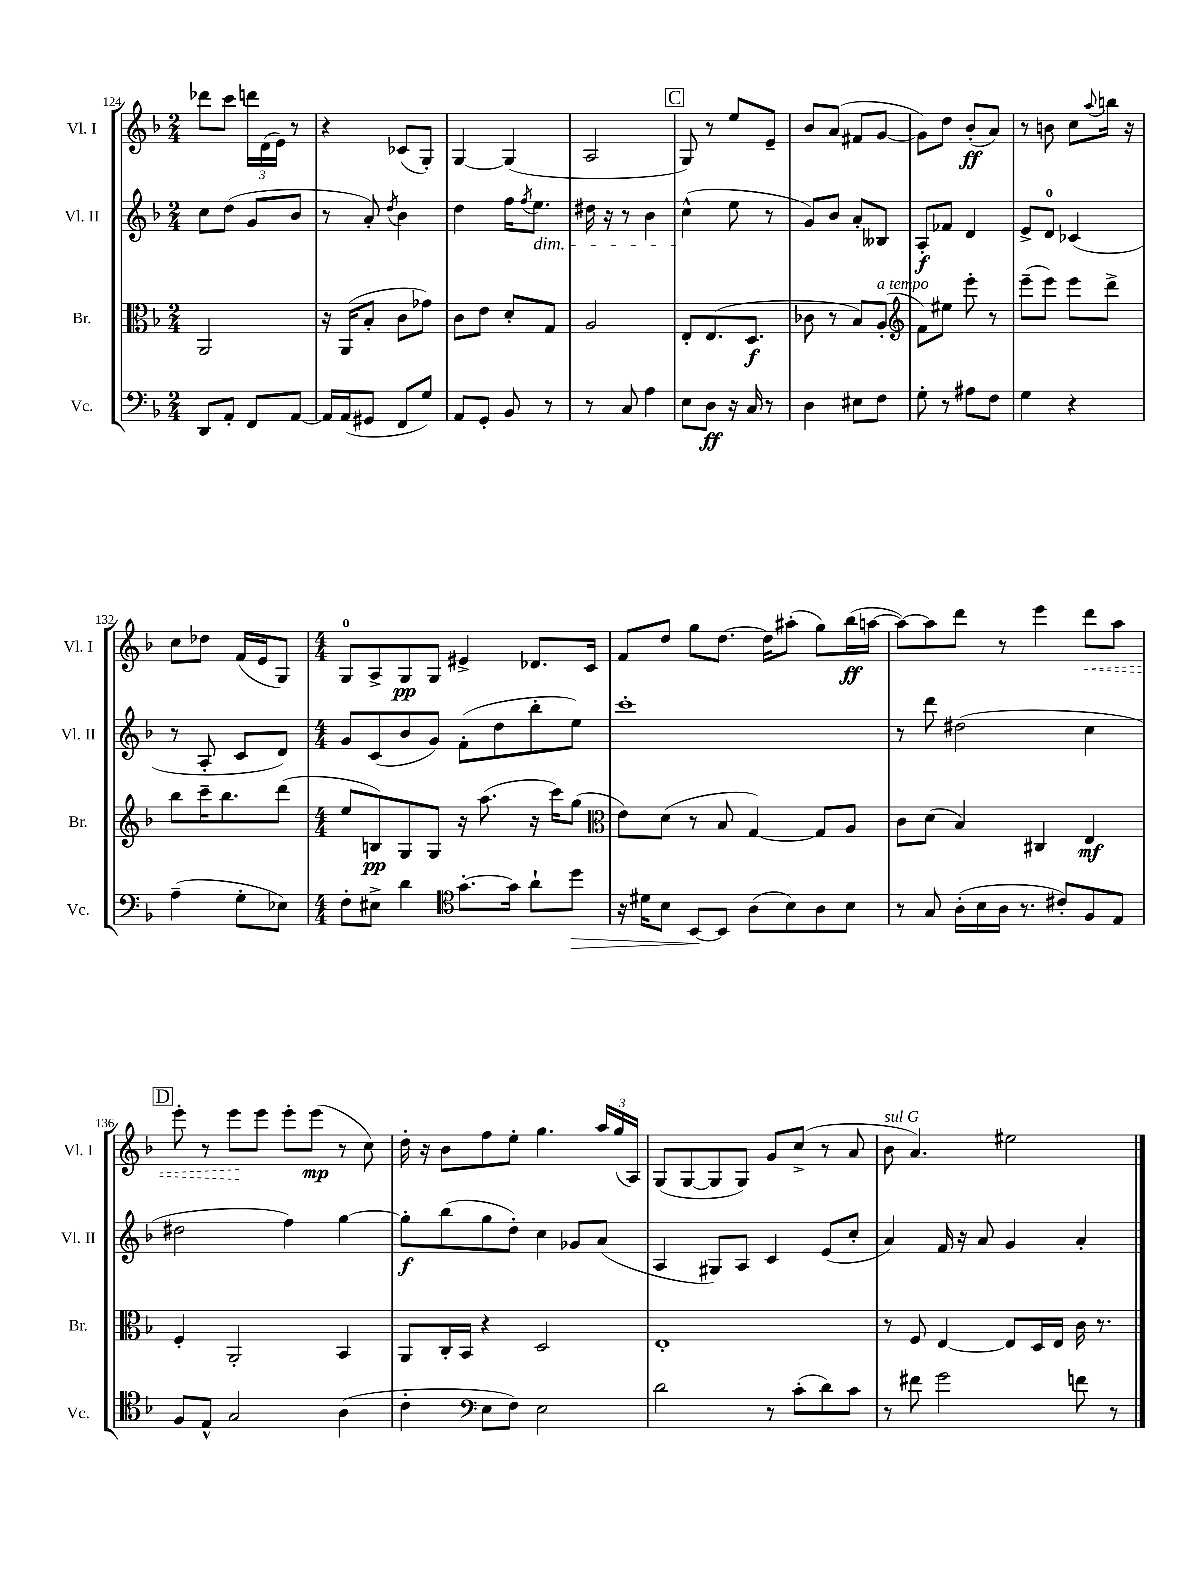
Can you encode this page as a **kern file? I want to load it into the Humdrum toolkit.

**kern	**dynam	**kern	**dynam	**kern	**dynam	**kern	**dynam
*part4	*part4	*part3	*part3	*part2	*part2	*part1	*part1
*staff4	*staff4	*staff3	*staff3	*staff2	*staff2	*staff1	*staff1
*I"Vc.	*	*I"Br.	*	*I"Vl. II	*	*I"Vl. I	*
*I'Vc.	*	*I'Br.	*	*I'Vl. II	*	*I'Vl. I	*
*clefF4	*	*clefC3	*	*clefG2	*	*clefG2	*
*k[b-]	*	*k[b-]	*	*k[b-]	*	*k[b-]	*
*M2/4	*	*M2/4	*	*M2/4	*	*M2/4	*
=124	=124	=124	=124	=124	=124	=124	=124
8DD/L	.	2AA/	.	8cc\L	.	8ddd-X\L	.
8AA'/J	.	.	.	(8dd\J	.	8ccc\J	.
8FF/L	.	.	.	8g/L	.	24dddn\LL	.
.	.	.	.	.	.	(24d\	.
.	.	.	.	.	.	24e\JJ)	.
[8AA/J	.	.	.	8b-/J	.	8r	.
=125	=125	=125	=125	=125	=125	=125	=125
16AA/LL]	.	16r	.	8r	.	4r	.
(16AA/J	.	(16AA/KL	.	.	.	.	.
8GG#X/J	.	8B-'/J	.	8a'/)	.	.	.
.	.	.	.	8qdd/	.	.	.
8FF/L	.	8c\L	.	4b-\	.	(8c-X/L	.
8G/J)	.	8g-X\J)	.	.	.	8G'/J)	.
=126	=126	=126	=126	=126	=126	=126	=126
8AA/L	.	8c\L	.	4dd\	.	[4G/	.
8GG'/J	.	8e\J	.	.	.	.	.
8BB-/	.	8d'/L	.	16ff\KL	.	(4G/]	.
.	.	.	.	8qff/	.	.	.
!	!	!	!	!LO:TX:b:i:t=dim.	!	!	!
.	.	.	.	8.ee\J	.	.	.
8r	.	8G/J	.	.	.	.	.
=127	=127	=127	=127	=127	=127	=127	=127
8r	.	2A/	.	16dd#X\	.	2A/	.
.	.	.	.	16r	.	.	.
8C/	.	.	.	8r	.	.	.
4A\	.	.	.	4b-\	.	.	.
!!LO:REH:place=s1:t=C
=128	=128	=128	=128	=128	=128	=128	=128
8E\L	.	8E'/L	.	(4cc^^\	.	8G/)	.
8D\J	ff	(8.E/	.	.	.	8r	.
16r	.	.	.	8ee\	.	8ee/L	.
16C/	.	8.D/J	f	.	.	.	.
8r	.	.	.	8r	.	8e~/J	.
=129	=129	=129	=129	=129	=129	=129	=129
4D\	.	8c-X\	.	8g/L)	.	8b-/L	.
.	.	8r	.	8b-/J	.	(8a/J	.
8E#X\L	.	8B-/L)	.	8a'/L	.	8f#X/L	.
!	!	!LO:TX:a:i:t=a tempo	!	!	!	!	!
8F\J	.	(8A'/J	.	8B--X/J	.	[8g/J	.
=130	=130	=130	=130	=130	=130	=130	=130
*	*	*clefG2	*	*	*	*	*
8G'\	.	8f\L)	.	8A'/L	f	8g\L])	.
8r	.	8ee#X\J	.	8f-X/J	.	8dd\J	.
8A#X\L	.	8eee'\	.	4d/	.	(8b-'/L	ff
8F\J	.	8r	.	.	.	8a/J)	.
=131	=131	=131	=131	=131	=131	=131	=131
4G\	.	(8eee~\L	.	8e^/L	.	8r	.
.	.	8eee\J)	.	8d/J	.	8bn\	.
4r	.	8eee\L	.	(4c-X/	.	8cc\L	.
.	.	.	.	.	.	8qqaa/	.
.	.	8ddd^\J	.	.	.	16bbn\Jk	.
.	.	.	.	.	.	16r	.
!!LO:LB:g=z
=132	=132	=132	=132	=132	=132	=132	=132
(4A~\	.	8bb-\L	.	8r	.	8cc\L	.
.	.	16ccc~\K	.	8A'/	.	8dd-X\J	.
.	.	8.bb-\	.	.	.	.	.
8G'\L	.	.	.	8c/L	.	(16f/LL	.
.	.	.	.	.	.	16e/J	.
8E-X\J)	.	(8ddd\J	.	8d/J)	.	8G/J)	.
=133	=133	=133	=133	=133	=133	=133	=133
*M4/4	*	*M4/4	*	*M4/4	*	*M4/4	*
8F'\L	.	8ee/L	.	8g/L	.	8G/L	.
8E#X^\J	.	8Bn/)	pp	(8c/	.	8A^/	.
4d\	.	8G/	.	8b-/	.	8G/	pp
.	.	8G/J	.	8g/J)	.	8G/J	.
*clefC4	*	*	*	*	*	*	*
[8.g'\L	.	16r	.	(8f'\L	.	4e#X^/	.
.	.	(8.aa\	.	.	.	.	.
.	.	.	.	8dd\	.	.	.
16g\Jk]	.	.	.	.	.	.	.
8a`\L	.	16r	.	8bb-'\	.	8.d-X/L	.
.	.	16ccc\KL)	.	.	.	.	.
!	!LO:HP:b	!	!	!	!	!	!
8dd\J	>	(8gg\J	.	8ee\J)	.	.	.
.	.	.	.	.	.	16c/Jk	.
=134	=134	=134	=134	=134	=134	=134	=134
*	*	*clefC3	*	*	*	*	*
16r	.	8e\L)	.	1ccc'	.	8f/L	.
16d#X\KL	.	.	.	.	.	.	.
8B-\J	.	(8d\J	.	.	.	8dd/J	.
[8BB-/L	.	8r	.	.	.	8gg\L	.
8BB-/J]	]	8B-/	.	.	.	[8.dd\J	.
(8A\L	.	[4G/)	.	.	.	.	.
.	.	.	.	.	.	16dd\KL]	.
8B-\)	.	.	.	.	.	(8aa#X'\J	.
8A\	.	8G/L]	.	.	.	8gg\L)	.
8B-\J	.	8A/J	.	.	.	(16bb-\L	ff
.	.	.	.	.	.	[16aan\JJ	.
=135	=135	=135	=135	=135	=135	=135	=135
8r	.	8c\L	.	8r	.	8aa\L_)	.
8G/	.	(8d\J	.	8ddd\	.	8aa\]	.
(16A'\LL	.	4B-/)	.	(2dd#X\	.	8ddd\J	.
16B-\	.	.	.	.	.	.	.
16A\JJ	.	.	.	.	.	8r	.
8.r	.	.	.	.	.	.	.
.	.	4C#X/	.	.	.	4eee\	.
8c#X'/L)	.	.	.	.	.	.	.
!	!	!	!	!	!	!	!LO:HP:b
8F/	.	4E/	mf	4cc\	.	8ddd\L	<
8E/J	.	.	.	.	.	8aa\J	.
!!LO:LB:g=z
!!LO:REH:place=s1:t=D
=136	=136	=136	=136	=136	=136	=136	=136
8F/L	.	4F'/	.	2dd#X\	.	8eee'\	.
8E^^/J	.	.	.	.	.	8r	.
2G/	.	2AA'/	.	.	.	8eee\L	.
.	.	.	.	.	.	8eee\J	[
.	.	.	.	4ff\)	.	8eee'\L	.
.	.	.	.	.	.	(8eee\J	mp
(4A\	.	4BB-/	.	[4gg\	.	8r	.
.	.	.	.	.	.	8cc\)	.
=137	=137	=137	=137	=137	=137	=137	=137
4c'\	.	8AA/L	.	8gg'\L]	f	16dd'\	.
.	.	.	.	.	.	16r	.
.	.	16C'/L	.	(8bb-\	.	8b-\L	.
.	.	16BB-/JJ	.	.	.	.	.
*clefF4	*	*	*	*	*	*	*
8E\L	.	4r	.	8gg\	.	8ff\	.
8F\J)	.	.	.	8dd'\J)	.	8ee'\J	.
2E\	.	2D/	.	4cc\	.	4.gg\	.
.	.	.	.	8g-X/L	.	.	.
.	.	.	.	(8a/J	.	24aa/LL	.
.	.	.	.	.	.	(24gg/	.
.	.	.	.	.	.	24A/JJ)	.
=138	=138	=138	=138	=138	=138	=138	=138
2d\	.	1E'	.	4A/	.	(8G/L	.
.	.	.	.	.	.	[8G/	.
.	.	.	.	8G#X/L)	.	8G/]	.
.	.	.	.	8A/J	.	8G/J)	.
8r	.	.	.	4c/	.	8g/L	.
(8c'\L	.	.	.	.	.	(8cc^/J	.
8d\)	.	.	.	(8e/L	.	8r	.
8c\J	.	.	.	8cc'/J	.	8a/	.
=139	=139	=139	=139	=139	=139	=139	=139
!	!	!	!	!	!	!LO:TX:a:i:t=sul G	!
8r	.	8r	.	4a/)	.	8b-\	.
8f#X\	.	8F/	.	.	.	4.a/)	.
2g\	.	[4E/	.	16f/	.	.	.
.	.	.	.	16r	.	.	.
.	.	.	.	8a/	.	.	.
.	.	8E/L]	.	4g/	.	2ee#X\	.
.	.	16D/L	.	.	.	.	.
.	.	16E/JJ	.	.	.	.	.
8fn\	.	16c\	.	4a'/	.	.	.
.	.	8.r	.	.	.	.	.
8r	.	.	.	.	.	.	.
==	==	==	==	==	==	==	==
*-	*-	*-	*-	*-	*-	*-	*-
